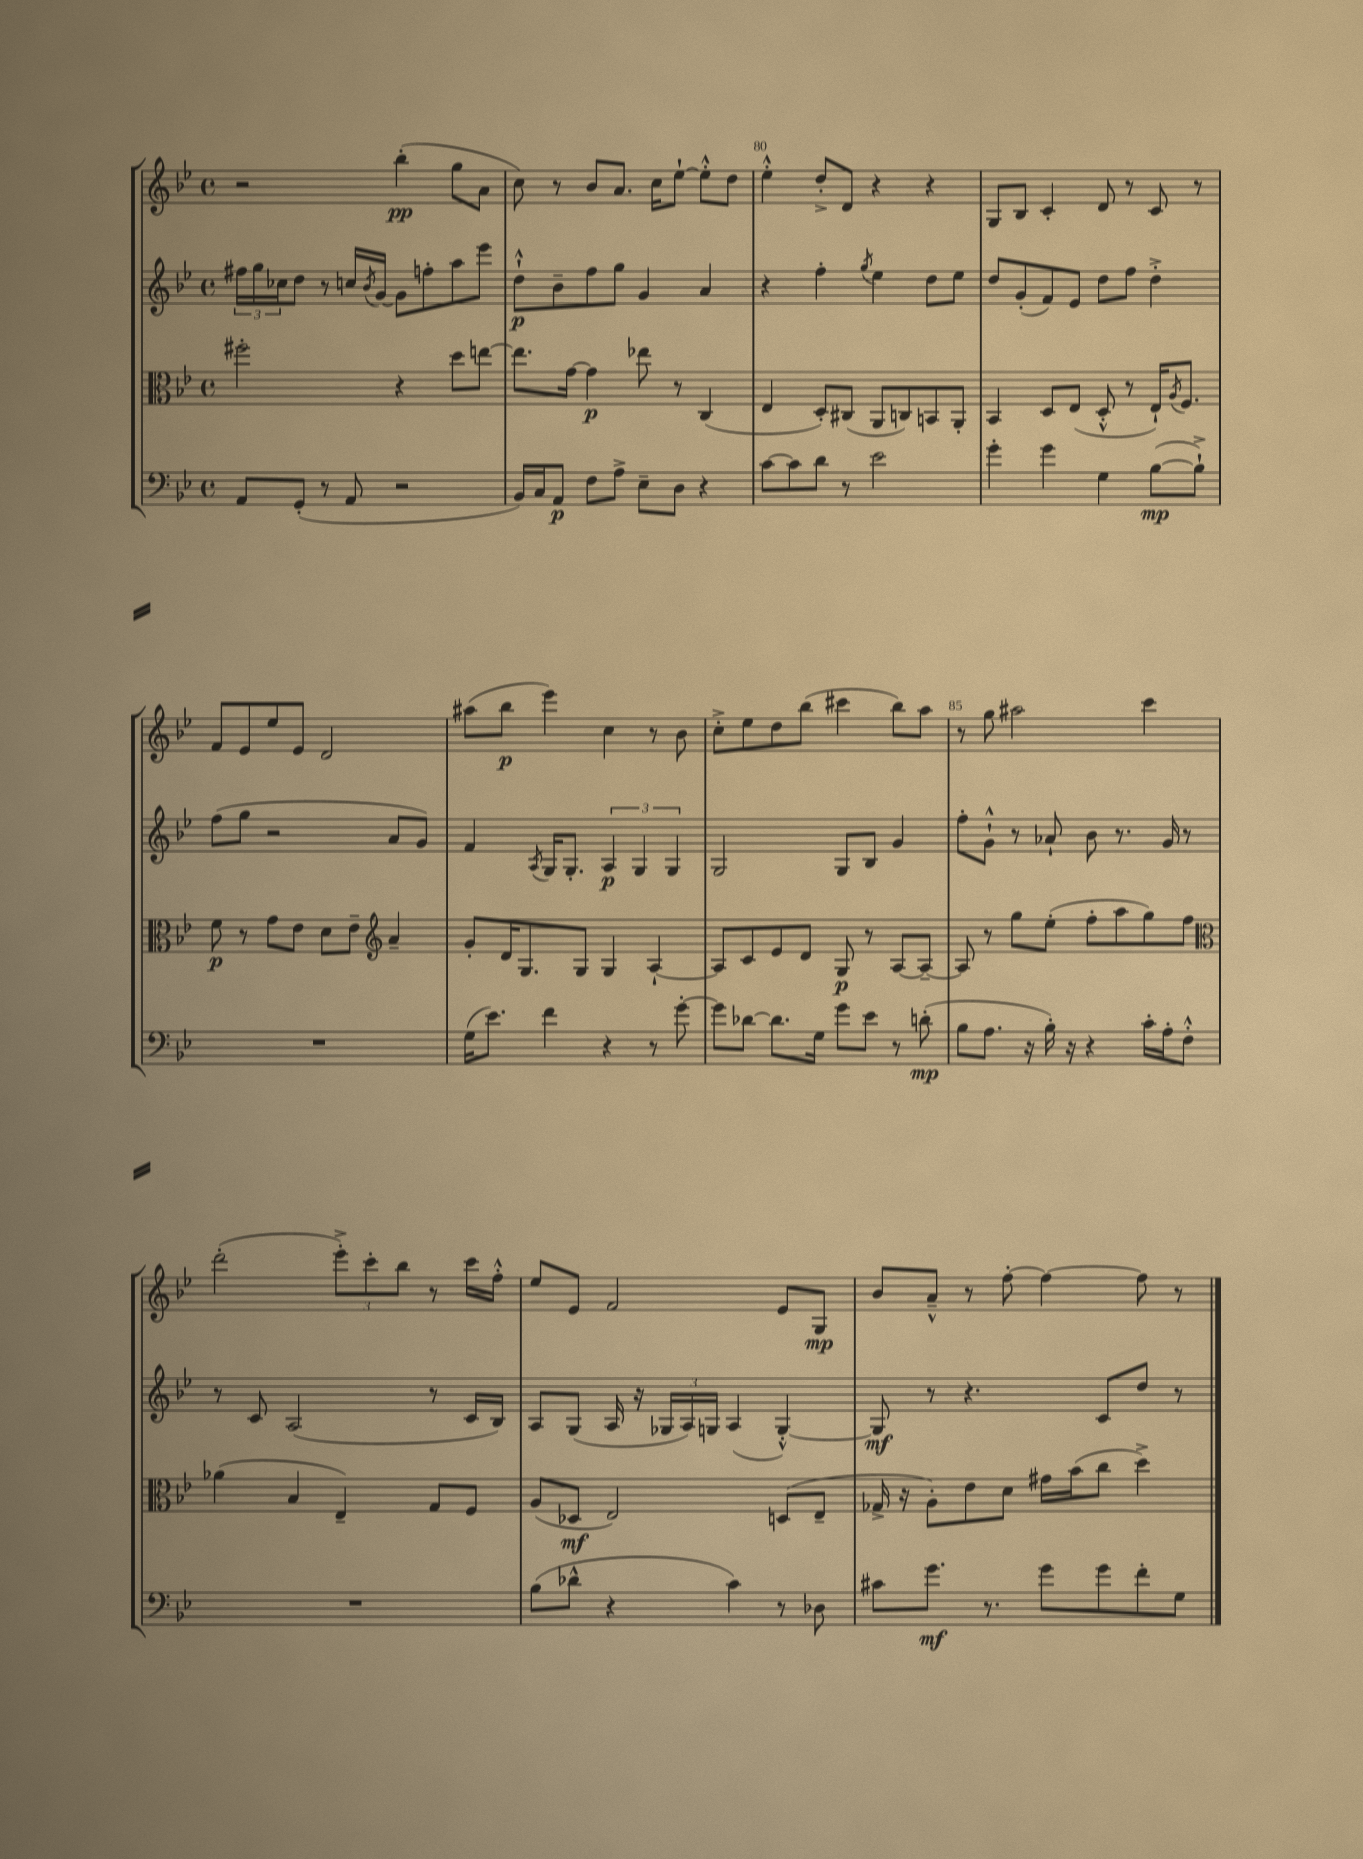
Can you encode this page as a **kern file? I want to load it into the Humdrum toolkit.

**kern	**kern	**kern	**kern
*staff4	*staff3	*staff2	*staff1
*clefF4	*clefC3	*clefG2	*clefG2
*k[b-e-]	*k[b-e-]	*k[b-e-]	*k[b-e-]
*M4/4	*M4/4	*M4/4	*M4/4
*met(c)	*met(c)	*met(c)	*met(c)
8AA	2ff#'	24ff#	2r
.	.	24gg	.
.	.	24cc-	.
(8GG'	.	8dd	.
8r	.	8r	.
8AA	.	16cc	.
.	.	8qb-	.
.	.	[16g	.
2r	4r	8g]	(4bb-'
.	.	8ff'	.
.	8dd	8aa	8gg
.	[8ee	8eee-	8a
=	=	=	=
16BB-)	8.ee]	8dd`^^	8cc)
16C	.	.	.
8AA	.	8b-~	8r
.	[16g	.	.
8F	4g]	8ff	8b-
8A^	.	8gg	8.a
8E-~	8ee-	4g	.
.	.	.	16cc
8D	8r	.	[8ee-`
4r	(4C	4a	8ee-'^^]
.	.	.	8dd
=	=	=	=
[8c	4E-	4r	4ee-'^^
8c]	.	.	.
8d	8D')	4ff'	8dd'^
8r	(8C#	.	8d
.	.	8qgg	.
2e-	8AA	4ee-	4r
.	8C)	.	.
.	8BB	8dd	4r
.	8AA'	8ee-	.
=	=	=	=
4g'	4BB-	8dd	8G
.	.	(8g'	8B-
4g	8D	8f)	4c'
.	(8E-	8e-	.
4G	8D'^^	8dd	8d
.	8r	8ff	8r
([8B-	16E-`)	4dd'^	8c
.	8qA	.	.
.	8.F	.	.
8B-`^])	.	.	8r
=	=	=	=
1r	8f	(8ff	8f
.	8r	8gg	8e-
.	8g	2r	8ee-
.	8e-	.	8e-
.	8d	.	2d
.	8e-~	.	.
*	*clefG2	*	*
.	4a~	8a	.
.	.	8g)	.
=	=	=	=
(16G	8g'	4f	(8aa#
8.e-)	.	.	.
.	16d	.	8bb-
.	8.G	.	.
.	.	8qA	.
4f	.	16G	4eee-)
.	.	8.G'	.
.	8G	.	.
4r	4G	6A	4cc
.	.	6G	.
8r	[4A`	.	8r
.	.	6G	.
[8g'	.	.	8b-
=	=	=	=
8g]	8A]	2G	8cc'^
[8d-	8c	.	8ee-
8.d-]	8e-	.	8dd
.	8d	.	(8bb-
16G	.	.	.
8g	8G	8G	4ccc#
8e-	8r	8B-	.
8r	[8A	4g	8bb-)
(8d'	8A~_	.	8aa
=	=	=	=
8B-	8A]	8ff'	8r
8.A	8r	8g`^^	8gg
.	8gg	8r	2aa#
16r	.	.	.
16B-')	(8ee-'	8a-`	.
16r	.	.	.
4r	8ff'	8b-	.
.	8aa	8.r	.
16c'	8gg)	.	4ccc
16A'	.	16g	.
8F'^^	8ff	8r	.
=	=	=	=
*	*clefC3	*	*
1r	(4a-	8r	(2ddd'
.	.	8c	.
.	4B-	(2A	.
.	4E-~)	.	12eee-'^)
.	.	.	12ccc'
.	.	.	12bb-
.	8G	8r	8r
.	8F	16c	16ccc
.	.	16B-)	16ff'^^
=	=	=	=
(8B-	(8A	8A	8ee-
8d-^^	8D-	(8G	8e-
4r	2E-)	16A	2f
.	.	16r	.
.	.	24G-	.
.	.	24A)	.
.	.	24G	.
4c)	.	(4A	.
8r	(8D	[4G'^^)	8e-
8D-	8E-~	.	8G
=	=	=	=
8c#	16G-^	8G]	8b-
.	16r	.	.
8.g	8A')	8r	8a~^^
.	8e-	4.r	8r
8.r	.	.	.
.	8d	.	[8ff'
8g	16g#	.	4ff_
.	(16b-	.	.
8g	8cc	8c	.
8f'	4dd^)	8dd	8ff]
8G	.	8r	8r
==	==	==	==
*-	*-	*-	*-
